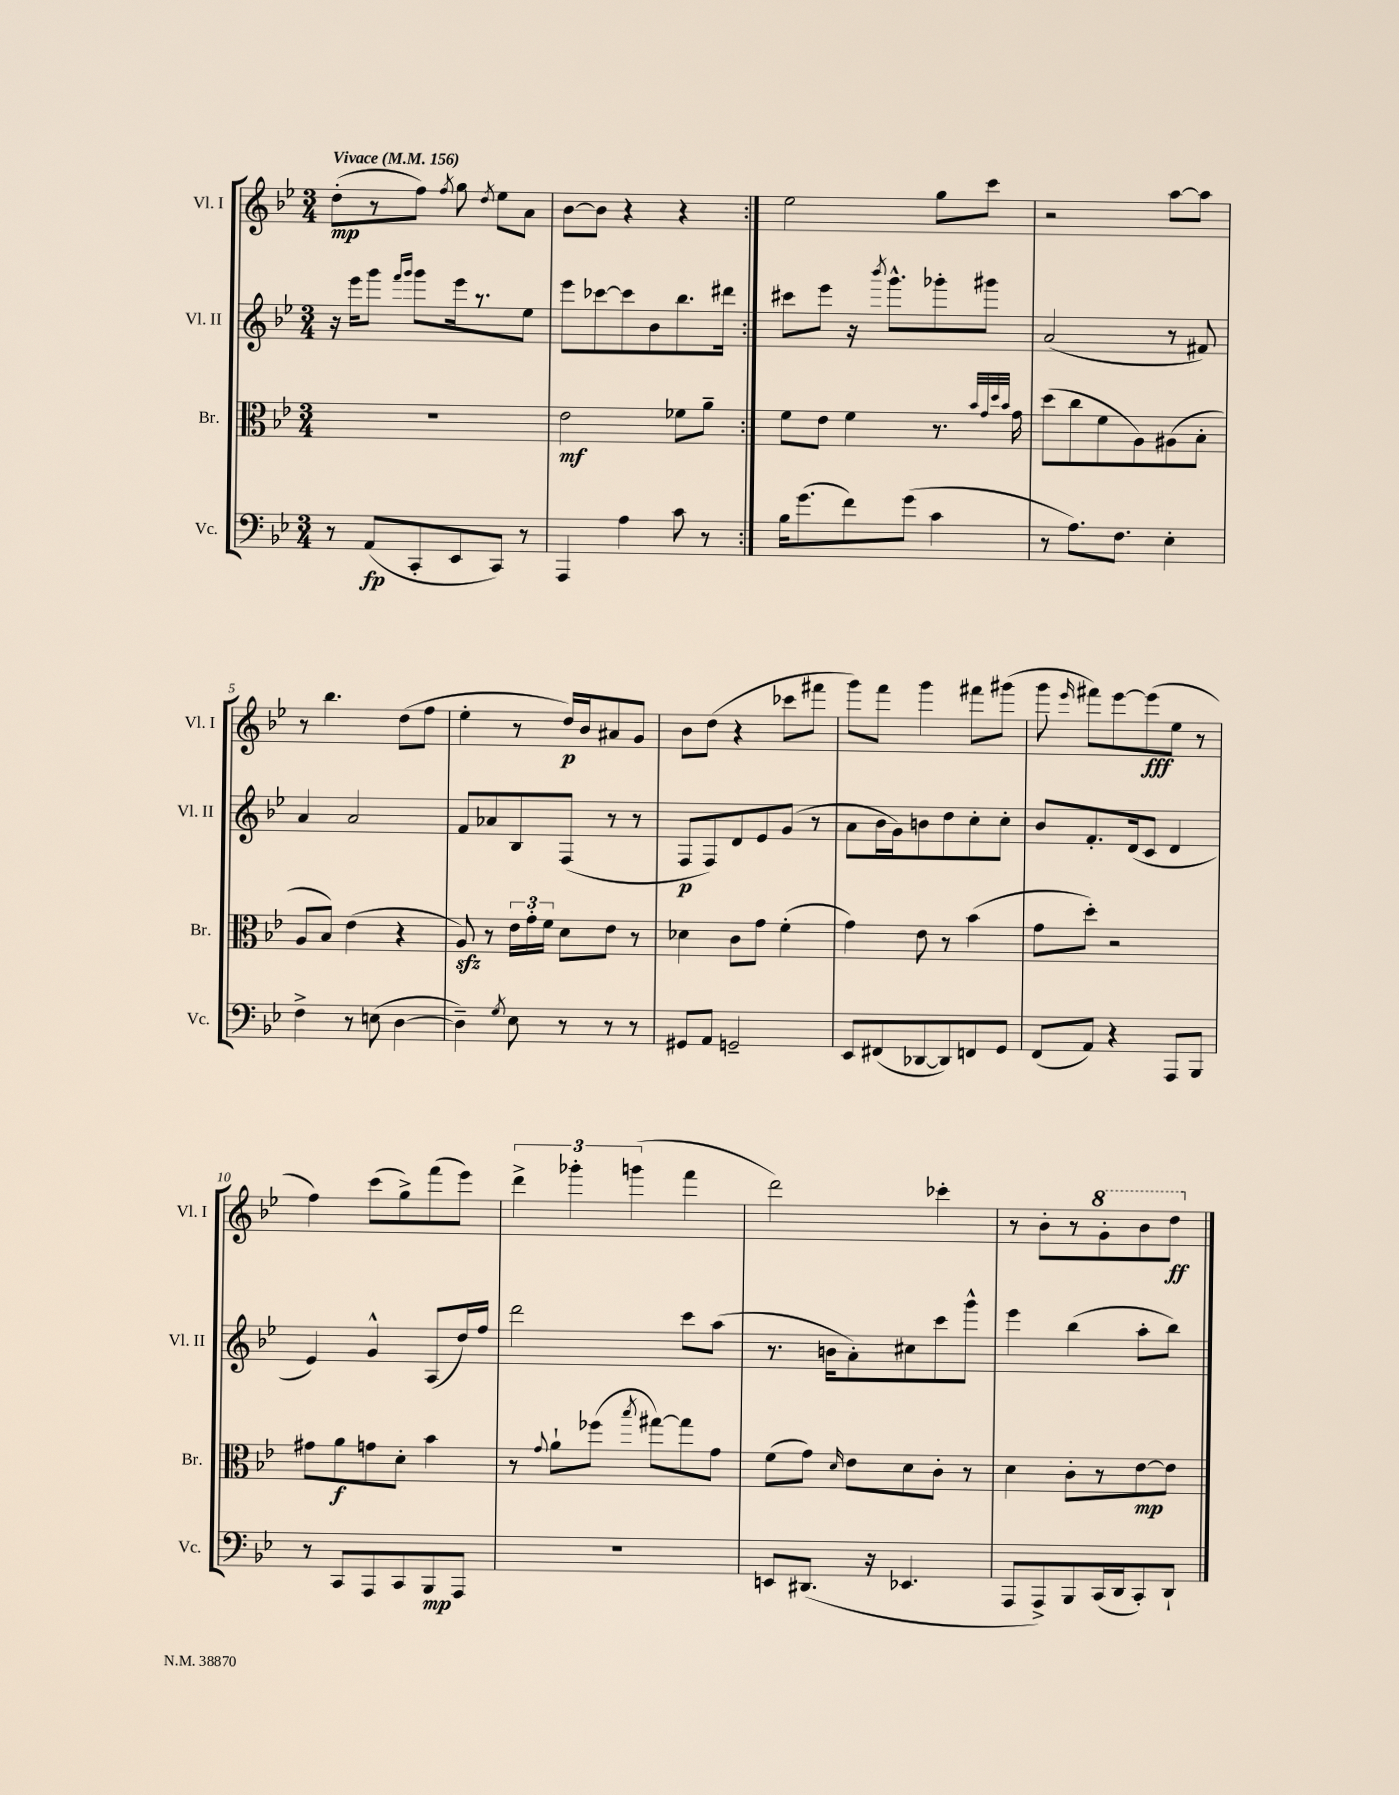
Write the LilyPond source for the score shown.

<<
\new StaffGroup <<
\new Staff = "s0" \with { instrumentName = "Vl. I" shortInstrumentName = "Vl. I" } {
    \clef treble \key bes \major \numericTimeSignature \time 3/4 \tempo "Vivace" 4 = 156
    \autoBeamOff \repeat volta 2 { d''8[-.\mp( r8 f''8]) \acciaccatura { f''8 } g''8 \acciaccatura { d''8 } ees''8[ a'8] |
    bes'8[~ bes'8] r4 r4 | }
    ees''2 g''8[ c'''8] |
    r2 a''8[~ a''8] |
    r8 bes''4. d''8[( f''8] |
    ees''4-. r8 d''16[\p) bes'16 ais'8 g'8] |
    bes'8[ d''8]( r4 ces'''8[ fis'''8] |
    g'''8[) f'''8] g'''4 fis'''8[ gis'''8]( |
    g'''8 \grace { ees'''16 } fis'''8[) ees'''8~ ees'''8\fff( ees''8] r8 |
    f''4) c'''8[( g''8->) f'''8( ees'''8]) |
    \tuplet 3/2 { d'''4-> ges'''4-. g'''4( } f'''4 |
    d'''2) ces'''4-. |
    r8 bes'8[-. r8 \ottava #1 g''8-. bes''8 d'''8]\ff \ottava #0 \bar "|." |
}
\new Staff = "s1" \with { instrumentName = "Vl. II" shortInstrumentName = "Vl. II" } {
    \clef treble \key bes \major \numericTimeSignature \time 3/4
    \autoBeamOff \repeat volta 2 { r16 ees'''16[ g'''8] \grace { f'''16[ g'''16] } g'''8[ ees'''16 r8. ees''8] |
    ees'''8[ ces'''8~ ces'''8 bes'8 bes''8. dis'''16] | }
    cis'''8[ ees'''8] r16 \acciaccatura { bes'''8 } g'''8.[-^ ges'''8-. gis'''8] |
    a'2( r8 fis'8) |
    a'4 a'2 |
    f'8[ aes'8 bes8 f8]( r8 r8 |
    f8[\p f8) d'8 ees'8 g'8]( r8 |
    a'8[ bes'16 g'16) b'8 d''8 c''8-. c''8]-. |
    bes'8[ f'8.-. d'16( c'8] d'4 |
    ees'4) g'4-^ a8[( d''16) f''16] |
    d'''2 c'''8[ a''8]( |
    r8. b'16[ a'8-.) cis''8 c'''8 g'''8]-^ |
    ees'''4 bes''4( a''8[-. bes''8]) \bar "|." |
}
\new Staff = "s2" \with { instrumentName = "Br." shortInstrumentName = "Br." } {
    \clef alto \key bes \major \numericTimeSignature \time 3/4
    \autoBeamOff \repeat volta 2 { R2. |
    ees'2\mf fes'8[ a'8]-- | }
    f'8[ ees'8] f'4 r8. \grace { bes'32[ g'32 d''32 bes'32] } g'16 |
    d''8[( c''8 f'8 a8) ais8( bes8]-. |
    a8[ bes8]) ees'4( r4 |
    a8\sfz) r8 \tuplet 3/2 { ees'16[ g'16-. f'16] } d'8[ ees'8] r8 |
    des'4 c'8[ g'8] f'4-.( |
    g'4) ees'8 r8 bes'4( |
    g'8[ d''8]-.) r2 |
    gis'8[ a'8\f g'8 d'8]-. bes'4 |
    r8 \appoggiatura { g'8 } a'8[-! fes''8]( \acciaccatura { bes''8 } gis''8[~) gis''8 g'8] |
    f'8[( g'8]) \grace { d'16 } ees'8[ d'8 c'8]-. r8 |
    d'4 c'8[-. r8 ees'8~\mp ees'8] \bar "|." |
}
\new Staff = "s3" \with { instrumentName = "Vc." shortInstrumentName = "Vc." } {
    \clef bass \key bes \major \numericTimeSignature \time 3/4
    \autoBeamOff \repeat volta 2 { r8 a,8[\fp( c,8-. ees,8 c,8]) r8 |
    a,,4 a4 c'8 r8 | }
    bes16[ g'8.( f'8) g'8]( c'4 |
    r8 a8.[) f8.] ees4-. |
    f4-> r8 e8( d4~ |
    d4--) \acciaccatura { g8 } ees8 r8 r8 r8 |
    gis,8[ a,8] g,2-- |
    ees,8[ fis,8( des,8~ des,8) f,8 g,8] |
    f,8[( a,8]) r4 a,,8[ bes,,8] |
    r8 c,8[ a,,8 c,8 bes,,8\mp a,,8] |
    R2. |
    e,8[ dis,8.]( r16 ees,4. |
    a,,8[ a,,8->) bes,,8 c,16( d,16 c,8-.) d,8]-! \bar "|." |
}
>>
>>
